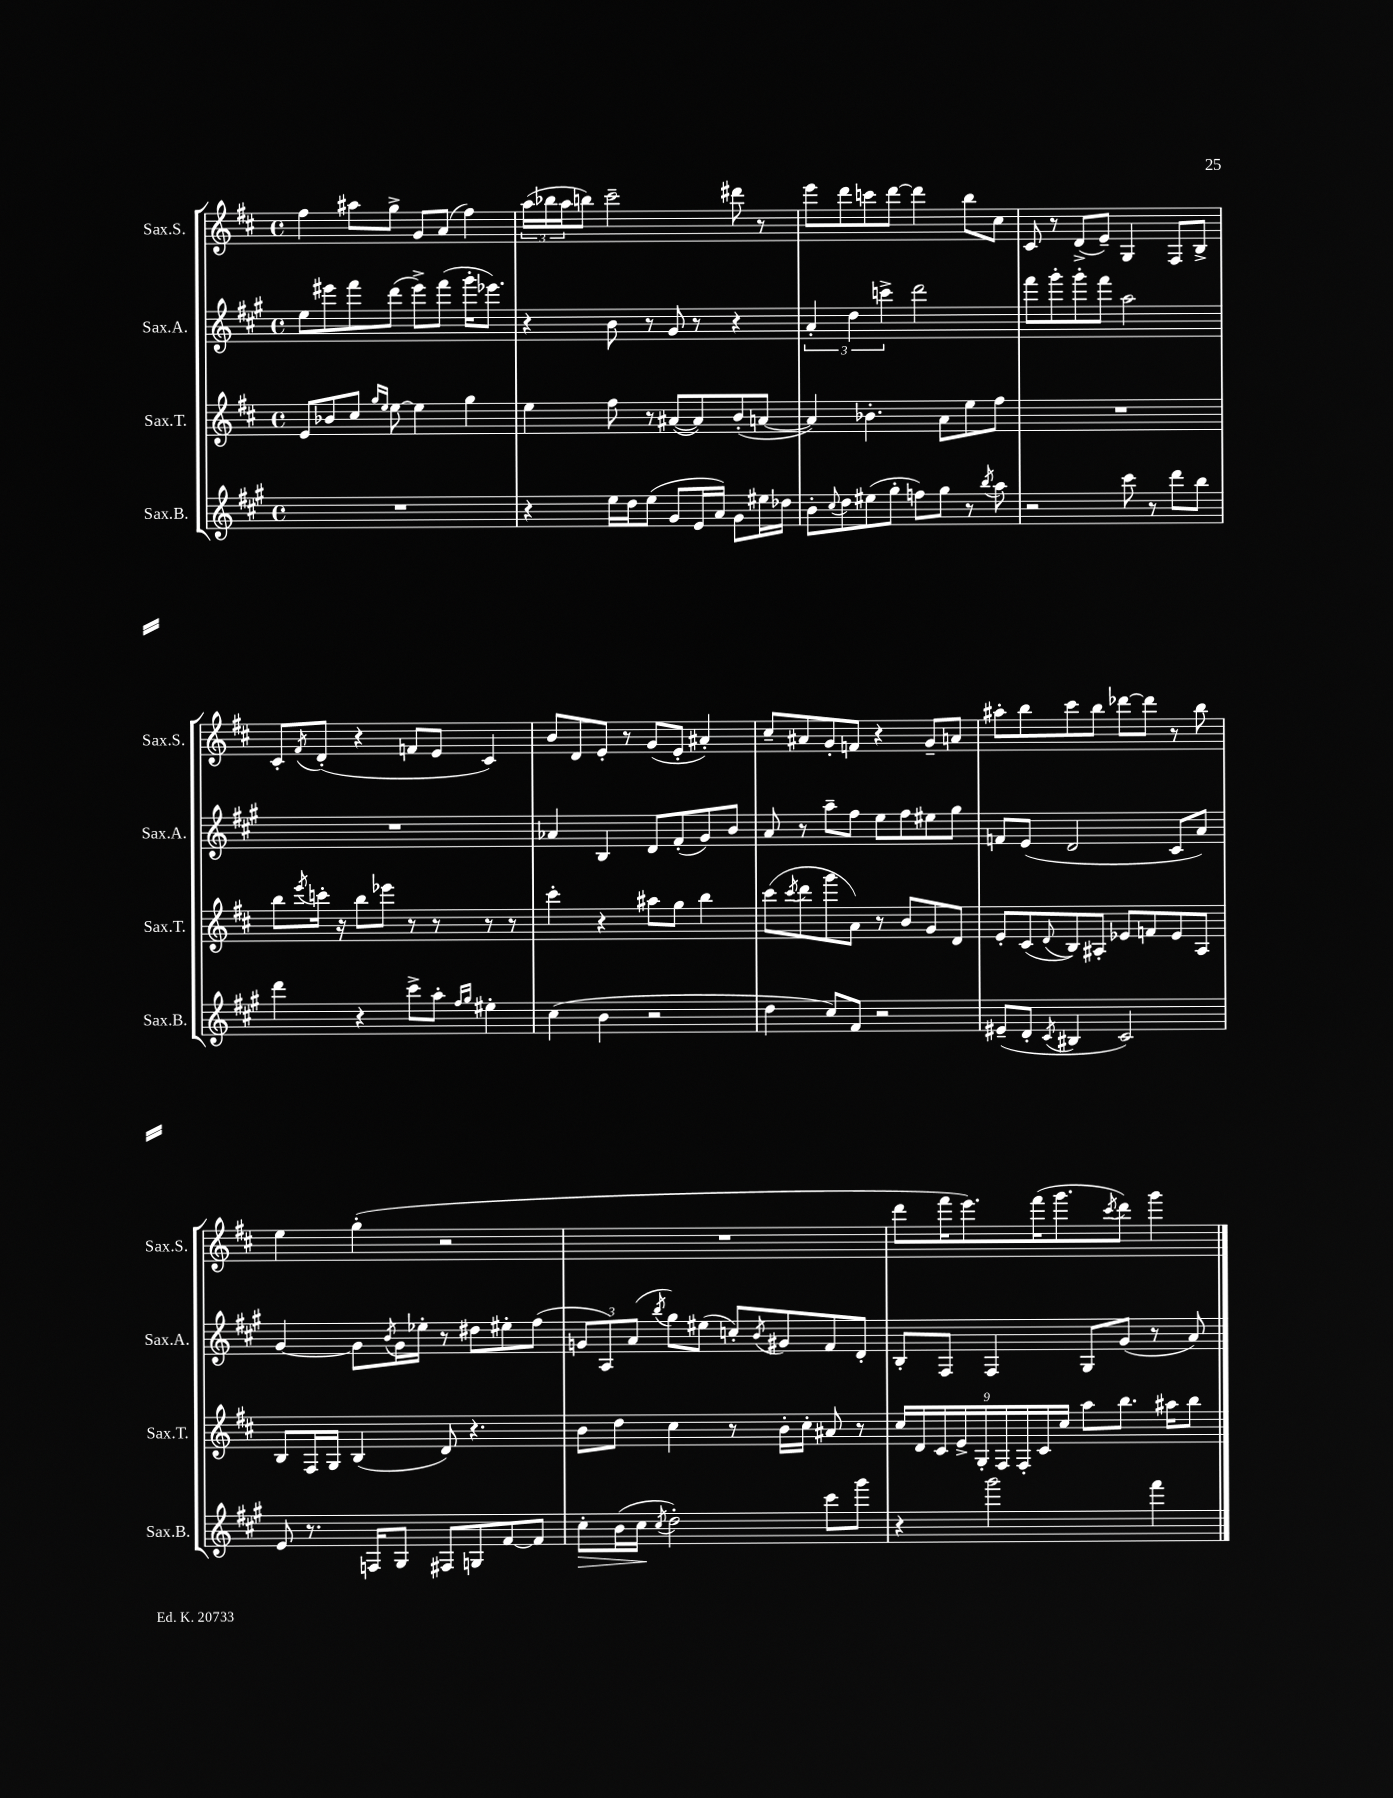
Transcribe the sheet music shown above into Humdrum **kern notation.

**kern	**kern	**kern	**kern
*staff4	*staff3	*staff2	*staff1
*clefG2	*clefG2	*clefG2	*clefG2
*k[f#c#g#]	*k[f#c#]	*k[f#c#g#]	*k[f#c#]
*M4/4	*M4/4	*M4/4	*M4/4
*met(c)	*met(c)	*met(c)	*met(c)
1r	8e/L	8ee\L	4ff#\
.	8b-/	8eee#\	.
.	8cc#/J	8fff#\	8aa#\L
.	16qqgg/LL	.	.
.	16qqee/JJ	.	.
.	[8ee\	(8ddd\J	8gg^\J
.	4ee\]	8eee#^\L)	8g/L
.	.	(8fff#\J	(8a/J
.	4gg\	16ggg#'\LK	4ff#\)
.	.	8.eee-\J)	.
=	=	=	=
4r	4ee\	4r	(24aa\LL
.	.	.	24bb-\
.	.	.	24aa\J
.	.	.	8bb\J)
16ee\LL	8ff#\	8b\	2ccc#~\
16dd\J	.	.	.
(8ee\J	8r	8r	.
8g#/L	([8a#/L	8g#/	.
16e/L	8a#/])	8r	.
16a/JJ)	.	.	.
8g#\L	(8b'/	4r	8ddd#\
16ee#\L	[8a/J	.	8r
16dd-\JJ	.	.	.
=	=	=	=
8b'\L	4a/])	6a'/	8eee\L
8qqcc#/	.	.	.
8dd\	.	.	8ddd\
.	.	6dd\	.
(8ee#\	4.b-'\	.	8ccc\
.	.	6ccc^\	.
8gg#'\J	.	.	[8ddd\J
8ff\L)	.	2ddd\	4ddd\]
8gg#\J	8a\L	.	.
8r	8ee\	.	8bb\L
8qbb/	.	.	.
8aa\	8ff#\J	.	8cc#\J
=	=	=	=
2r	1r	8fff#\L	8c#/
.	.	8ggg#'\	8r
.	.	8ggg#'\	(8d^/L
.	.	8fff#\J	8e~/J)
8ccc#\	.	2aa\	4G/
8r	.	.	.
8ddd\L	.	.	8F#/L
8bb\J	.	.	8B^/J
=	=	=	=
4ddd\	8bb\L	1r	8c#'/L
.	8qeee/	.	8qf#/
.	16ccc'\Jk	.	(8d'/J
.	16r	.	.
4r	8bb\L	.	4r
.	8eee-\J	.	.
8ccc#^\L	8r	.	8f/L
8aa'\J	8r	.	8e/J
16qqff#/LL	.	.	.
16qqgg#/JJ	.	.	.
4ee#'\	8r	.	4c#/)
.	8r	.	.
=	=	=	=
(4cc#\	4ccc#'\	4a-/	8b/L
.	.	.	8d/
4b\	4r	4B/	8e'/J
.	.	.	8r
2r	8aa#\L	8d/L	(8g/L
.	8gg\J	(8f#'/	8e'/J
.	4bb\	8g#/)	4a#'/)
.	.	8b/J	.
=	=	=	=
4dd\	(8ccc#\L	8a/	8cc#~/L
.	8qccc#/	.	.
.	8ddd\	8r	8a#/
8cc#/L)	8ggg\	8aa~\L	8g'/
8f#/J	8a\J)	8ff#\J	8f/J
2r	8r	8ee\L	4r
.	8b/L	8ff#\	.
.	8g/	8ee#\	8g~/L
.	8d/J	8gg#\J	8a/J
=	=	=	=
(8e#~/L	8e'/L	8f/L	8aa#'\L
8d'/J	(8c#/	(8e/J	8bb\
8qc#/	8qqd/	.	.
4B#/	8B/)	2d/	8ccc#\
.	8A#'/J	.	8bb\J
2c#/)	8e-/L	.	[8ddd-\L
.	8f/	.	8ddd-\]J
.	8e-/	8c#/L	8r
.	8A#/J	8a/J)	8bb\
=	=	=	=
8e/	8B/L	[4g#/	4ee\
8.r	16F#/L	.	.
.	16G/JJ	.	.
.	(4B/	8g#\]L	(4gg'\
16F/LK	.	.	.
.	.	8qb/	.
8G#/J	.	16g#\L	.
.	.	16ee-'\JJ	.
8F#/L	8d/)	8r	2r
8G/	4.r	8dd#\L	.
[8f#/	.	8ee#'\	.
8f#/]J	.	(8ff#\J	.
=	=	=	=
8cc#'\L	8b\L	12g/L	1r
.	.	12A/)	.
(16b\L	8dd\J	.	.
.	.	(12a/J	.
16cc#\JJ	.	.	.
8qcc#/	.	8qbb/	.
2dd'\)	4cc#\	8gg#\L)	.
.	.	(8ee#\J	.
.	8r	8cc'/L)	.
.	.	8qb/	.
.	16b'\LL	8g#/	.
.	16cc#'\JJ	.	.
8ccc#\L	8a#/	8f#/	.
8ggg#\J	8r	8d'/J	.
=	=	=	=
4r	18cc#/LL	8B'/L	8ddd\L
.	18d/	.	.
.	18c#/	.	.
.	.	8F#/J	16fff#\K
.	18e^/	.	.
.	.	.	8.eee\)
.	18G'/	.	.
2ggg#\	.	4F#/	.
.	18F#/	.	.
.	18F#'/	.	.
.	.	.	(16fff#\K
.	18c#/	.	.
.	.	.	8.ggg\
.	18cc#/JJ	.	.
.	8aa\L	8G#/L	.
.	.	.	8qccc#/
.	8.bb\J	(8g#/J	8ddd\J)
4fff#\	.	8r	4ggg\
.	16aa#\LK	.	.
.	8bb\J	8a/)	.
==	==	==	==
*-	*-	*-	*-
